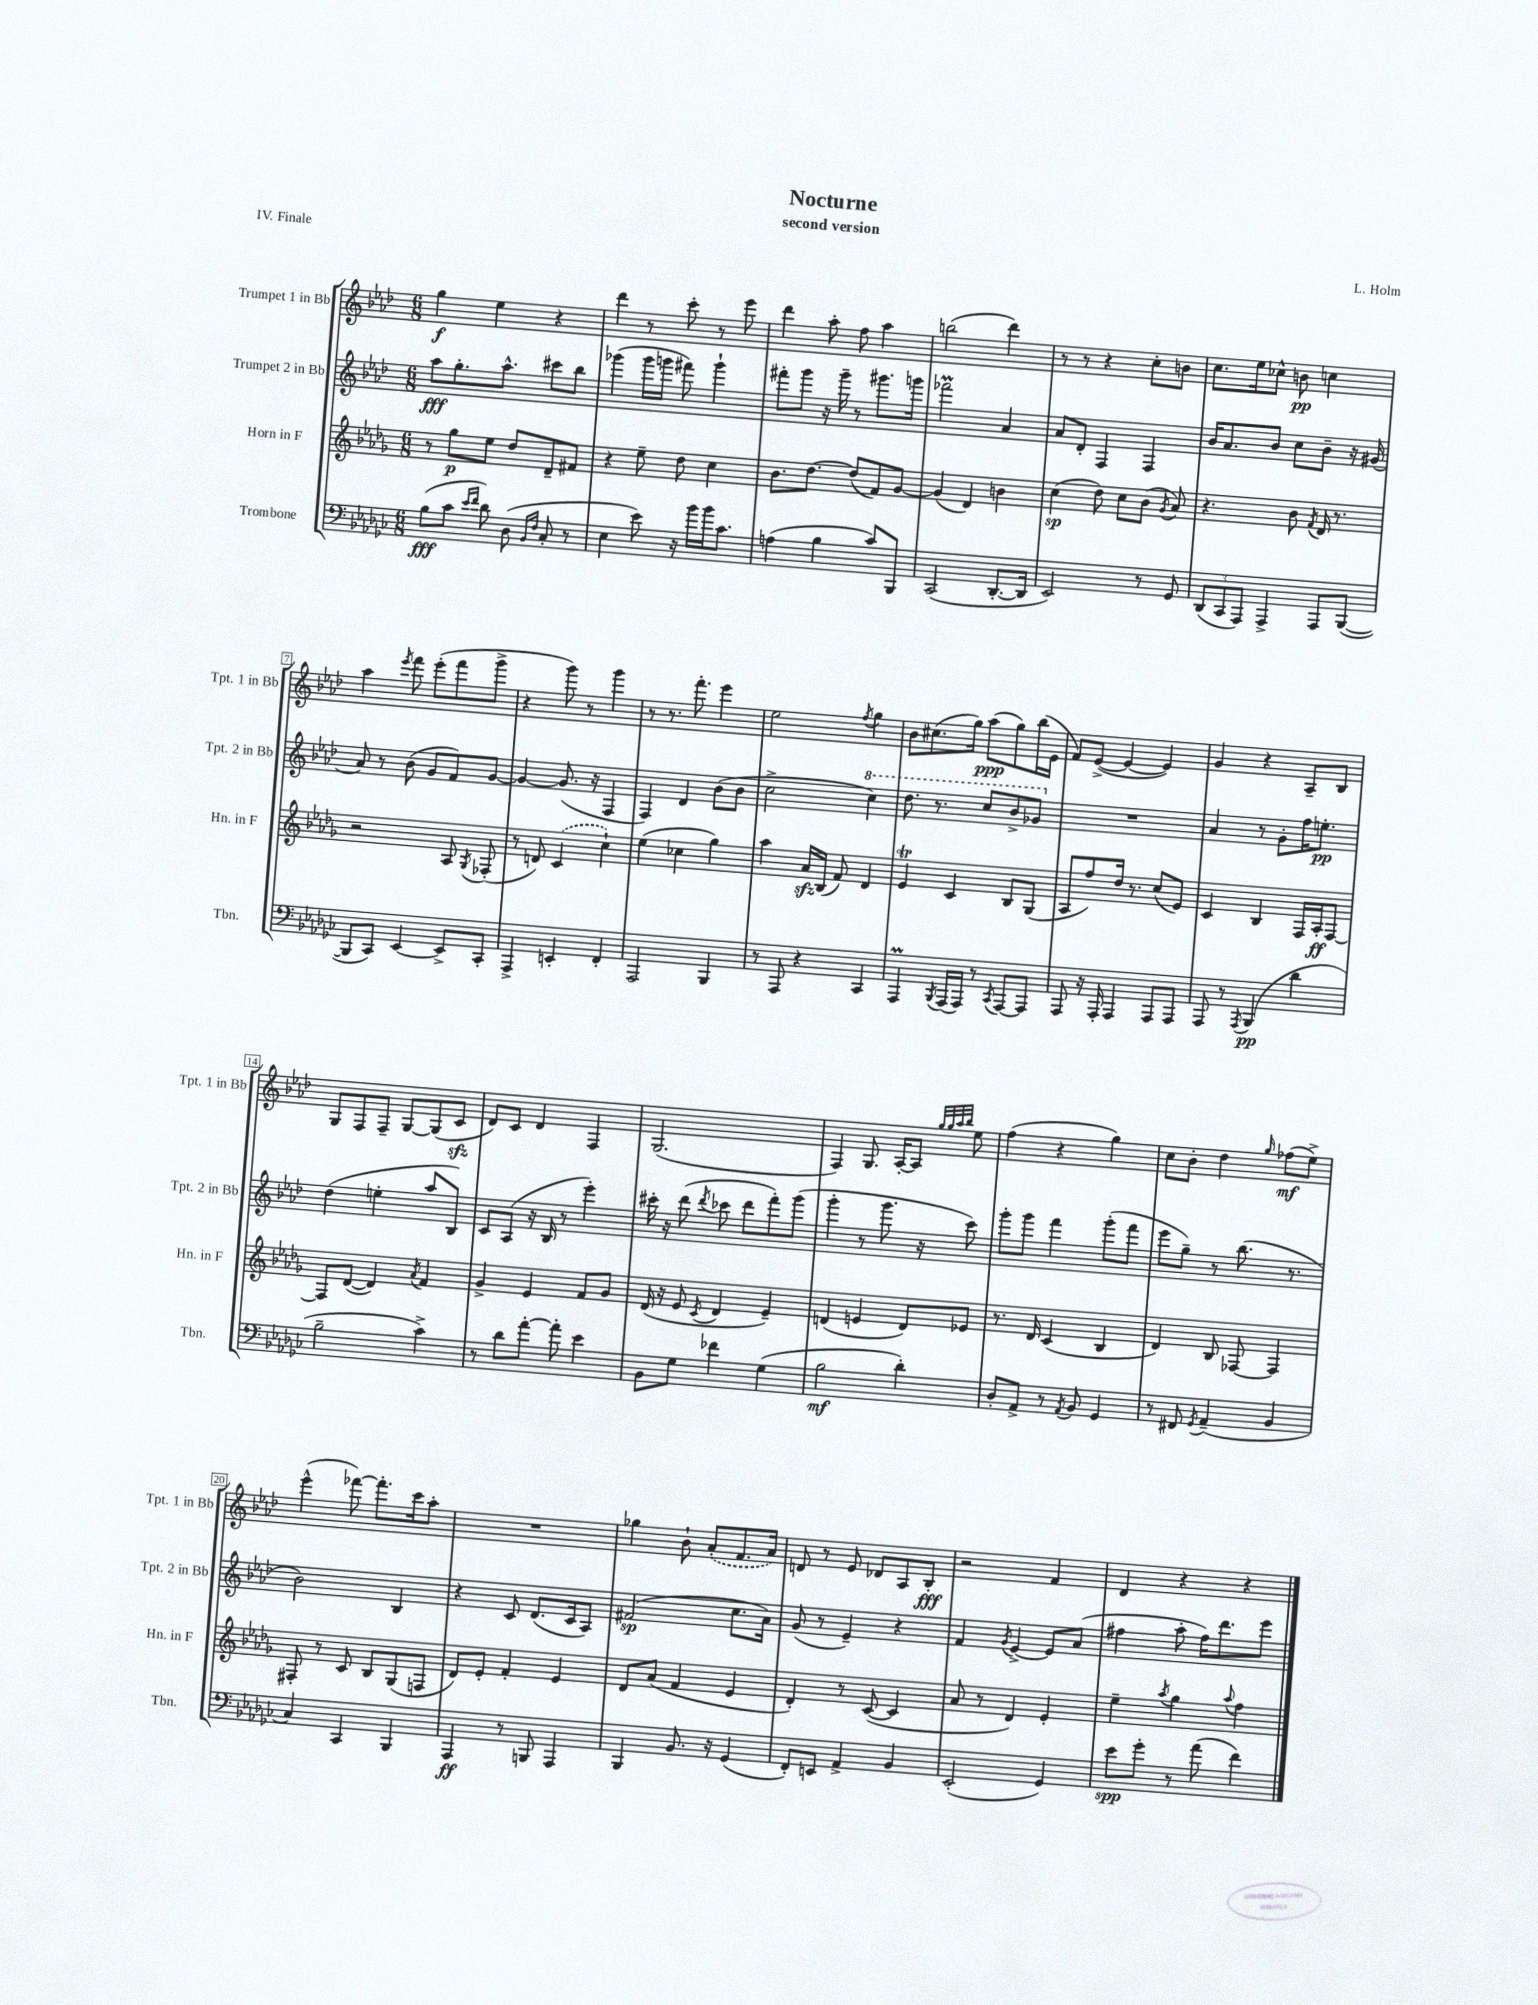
\header { title = "Nocturne" composer = "L. Holm" subtitle = "second version" piece = "IV. Finale" }
<<
\new StaffGroup <<
\new Staff = "s0" \with { instrumentName = "Trumpet 1 in Bb" shortInstrumentName = "Tpt. 1 in Bb" } {
    \clef treble \key aes \major \numericTimeSignature \time 6/8
    \autoBeamOff g''4\f ees''4 r4 |
    des'''4 r8 c'''8-. r8 ees'''8 |
    des'''4 aes''8-. f''8 aes''4 |
    b''2( des'''4) |
    r8 r8 r4 c''8[-. b'8] |
    c''8.[ ees''16 ces''8]-^ b'8\pp c''4 |
    aes''4 \acciaccatura { ees'''8 } f'''8 ees'''8[-.( f'''8 g'''8]-> |
    r4 g'''8) r8 g'''4 |
    r8 r8. f'''8.-. ees'''4 |
    ees''2 \acciaccatura { f''8 } g''4 |
    bes'8[ cis''8.( g''16]) aes''8[\ppp( g''8) bes''16( ees'16] |
    f'8[) ees'8]~->( ees'4~ ees'4) |
    g'4 r4 aes8[-- bes8] |
    g8[ f8 f8]-- g8[~ g8( c'8]\sfz |
    des'8[) c'8] des'4 f4 |
    g2.( |
    f4) g8. aes16[~-. aes8] \grace { g''32[ g''32 aes''32 bes''32] } ees''8 |
    f''4( r4 g''4) |
    c''8[ bes'8]-. des''4 \grace { g''16 } fes''8[\mf( ees''8]->) |
    ees'''4-^( fes'''8~) fes'''8.[-. c'''16 aes''8]-. |
    R2. |
    ges''4 bes'8-! \once \slurDashed aes'8[-.( f'8. aes'16]) |
    d'8 r8 ees'8 des'8[ aes8 bes8]-.\fff |
    r2 f'4 |
    des'4 r4 r4 \bar "|." |
}
\new Staff = "s1" \with { instrumentName = "Trumpet 2 in Bb" shortInstrumentName = "Tpt. 2 in Bb" } {
    \clef treble \key aes \major \numericTimeSignature \time 6/8
    \autoBeamOff aes''8[\fff g''8.-. aes''8.]-^ cis'''8[ bes''8] |
    ges'''4( ges'''16[ g'''16] fis'''8) g'''4-! |
    fis'''8[-. g'''8] r16 g'''16-- r8 gis'''8.[ g'''16] |
    fes'''2\prall aes'4 |
    aes'8[ des'8]-. f4 f4 |
    bes'16[ aes'8. bes'8] c''8[ bes'8]-- r16 gis'16( |
    aes'8) r8 bes'8( g'8[ f'8) g'8]~ |
    g'4~ g'8.( r16 f4 |
    f4) des'4 bes'8[( bes'8] |
    c''2-> \ottava #1 c'''4) |
    des'''8. r8. c'''8[ bes''8-> ges''8] \ottava #0 |
    R2. |
    aes'4 r8 g'8[-. f''16 e''8.]-.\pp |
    des''4( e''4-. aes''8[ bes8]) |
    c'8[ aes8]( r16 bes16 r8 ees'''4-.) |
    cis'''16-. r16 des'''8( \acciaccatura { des'''8 } ces'''8 des'''8[ f'''8-.) g'''8]( |
    g'''4-. r8 g'''8. r16 c'''8) |
    g'''8[-. g'''8] f'''4 g'''8[-.( f'''8] |
    ees'''8[ g''8]--) r8 bes''8.( r8. |
    bes'2) bes4 |
    r4 c'8 des'8.[( c'16 aes8]) |
    fis'2\sp( c''8.[ aes'16]) |
    g'8( r8 ees'4--) r4 |
    f'4 \acciaccatura { g'8 } ees'4~-> ees'8[ aes'8]( |
    fis''4 aes''8-. fis''16[) des'''8. ees'''8] \bar "|." |
}
\new Staff = "s2" \with { instrumentName = "Horn in F" shortInstrumentName = "Hn. in F" } {
    \clef treble \key des \major \numericTimeSignature \time 6/8
    \autoBeamOff r8 ges''8[\p ees''8] des''8[ des'8-- fis'8] |
    r4 ees''8-- des''8 c''4 |
    bes'8.[ des''8.]~ des''8[( f'8) ges'8]~ |
    ges'4( des'4) b'4 |
    c''4\sp( des''8) c''8[ bes'8]( \acciaccatura { ges'8 } aes'8) |
    r4. bes'8 \acciaccatura { f'8 } des'16 r8. |
    r2 aes8 \acciaccatura { ges8 } fes8-.( |
    r8 d'8) \once \slurDashed c'4( c''4-!) |
    ees''4( ces''4 ges''4) |
    aes''4 aes'16[\sfz bes16]( f'8) des'4 |
    ees'4\trill c'4 bes8[ ges8]( |
    aes8[ f''8) des''16] r8. c''8[( ees'8]) |
    c'4 bes4 f16[ aes16-.\ff f8]~ |
    f8[ des'8]~( des'4) \acciaccatura { aes'8 } f'4 |
    ges'4-> ees'4 f'8[ ges'8] |
    des'16( r16 ees'8 \acciaccatura { c'8 } des'4 ees'4--) |
    d'4( e'4 d'8[) ees'8] |
    r8. des'16 c'4( bes4 |
    des'4) bes8 fes8~ fes4 |
    fis8-. r8 c'8 bes8[ ges8( f8] |
    des'8[) ees'8]-. f'4-. ees'4 |
    des'8[ aes'8]( f'4 ees'4 |
    des'4-.) r8 c'8~( c'4 |
    aes'8 r8 des'4) ees'4-. |
    ees''4-- \acciaccatura { aes''8 } ges''4 \appoggiatura { aes''8 } f''4 \bar "|." |
}
\new Staff = "s3" \with { instrumentName = "Trombone" shortInstrumentName = "Tbn." } {
    \clef bass \key ges \major \numericTimeSignature \time 6/8
    \autoBeamOff bes8[\fff( ces'8] \grace { ees'16[ f'16] } des'8) des8( \grace { bes,16[ f16] } ces8-. r8 |
    ees4 ees'8) r16 bes'16[ bes'16 ces'8.] |
    a4( bes4 ces'8[) bes,,8] |
    ces,2( des,8.[~-. des,16] |
    ees,2) r8 ges,8 |
    \tuplet 3/2 { des,8[( ces,8 aes,,8]) } aes,,4-> aes,,8[ bes,,8]~( |
    bes,,8[ ces,8]) ees,4~ ees,8[-> ces,8]-. |
    aes,,4-> e,4-. f,4-. |
    aes,,2 bes,,4 |
    r8 aes,,8 r4 ces,4 |
    aes,,4\prall \acciaccatura { bes,,8 } aes,,16[( aes,,16]) r8 \acciaccatura { ces,8 } aes,,8[~ aes,,8] |
    aes,,8 r16 aes,,16-. aes,,4 aes,,8[ aes,,8] |
    aes,,8 r8 \acciaccatura { aes,,8 } bes,,4\pp( des'4 |
    bes2-- ces'4->) |
    r8 des'8[ aes'8]~-. aes'8-. ees'4 |
    bes,8[ ges8] fes'4 ges4( |
    bes2\mf des'4-.) |
    des8[-. aes,8]-> r8 \acciaccatura { aes,8 } bes,8 ges,4 |
    r8 fis,8 \acciaccatura { ges,8 } aes,4--( bes,4 |
    ces4) ces,4 bes,,4 |
    aes,,4\ff r8 b,,8 aes,,4 |
    bes,,4 bes,8. r16 ges,4( |
    f,8[-.) e,8] aes,4-> bes,4 |
    ees,2-.( ges,4) |
    ees'8[\spp ges'8]-. r8 aes'8( f'4) \bar "|." |
}
>>
>>
\layout { \context { \Score \override BarNumber.stencil = #(make-stencil-boxer 0.1 0.3 ly:text-interface::print) } }
